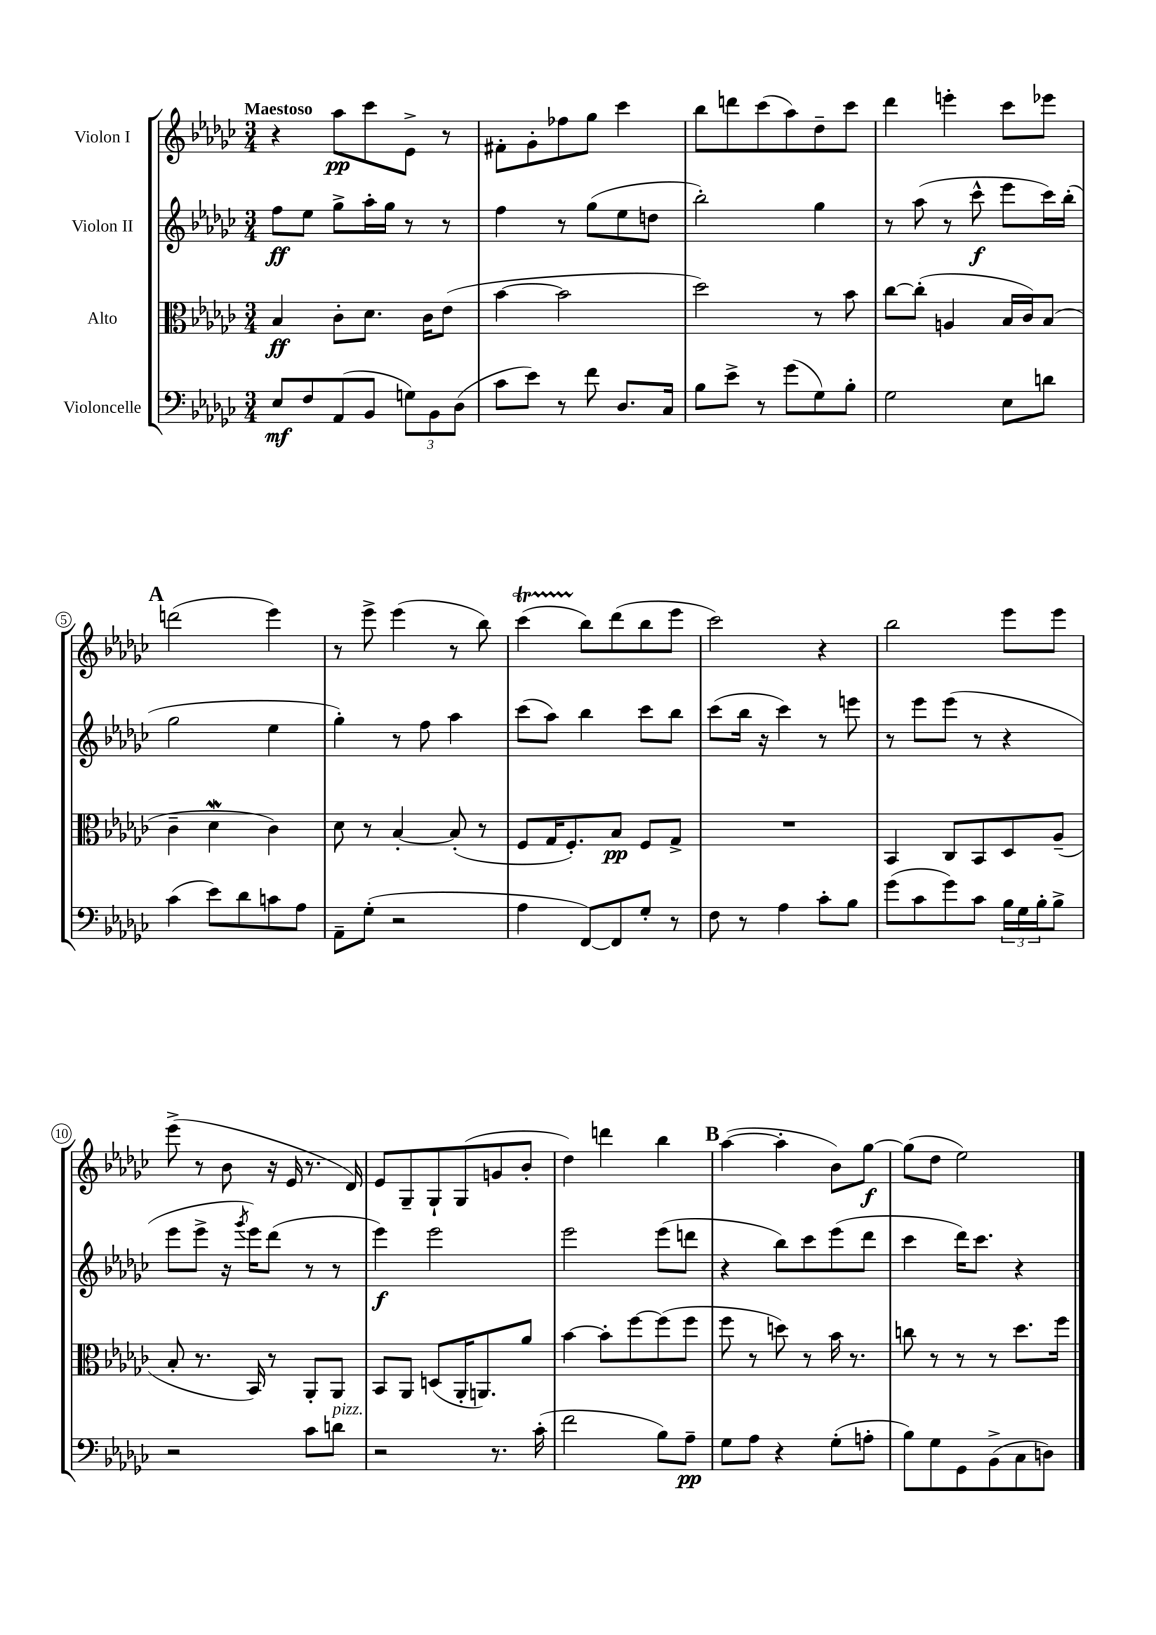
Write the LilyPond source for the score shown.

<<
\new StaffGroup <<
\new Staff = "s0" \with { instrumentName = "Violon I" } {
    \clef treble \key ges \major \numericTimeSignature \time 3/4 \tempo "Maestoso"
    r4 aes''8\pp ces'''8 ees'8-> r8 |
    fis'8-. ges'8-. fes''8 ges''8 ces'''4 |
    bes''8 d'''8 ces'''8( aes''8) des''8-- ces'''8 |
    des'''4 e'''4-. ces'''8 ees'''8 |
    \mark \markup { \bold "A" } d'''2( ees'''4) |
    r8 ees'''8-> ees'''4( r8 bes''8) |
    ces'''4\startTrillSpan( bes''8\stopTrillSpan) des'''8( bes''8 ees'''8 |
    ces'''2) r4 |
    bes''2 ees'''8 ees'''8 |
    ees'''8->( r8 bes'8 r16 ees'16 r8. des'16) |
    ees'8 ges8-- ges8-! ges8( g'8 bes'8-. |
    des''4) d'''4 bes''4 |
    \mark \markup { \bold "B" } aes''4~( aes''4-. bes'8) ges''8~\f |
    ges''8( des''8 ees''2) \bar "|." |
}
\new Staff = "s1" \with { instrumentName = "Violon II" } {
    \clef treble \key ges \major \numericTimeSignature \time 3/4
    f''8\ff ees''8 ges''8-> aes''16-. ges''16 r8 r8 |
    f''4 r8 ges''8( ees''8 d''8 |
    bes''2-.) ges''4 |
    r8 aes''8( r8 ces'''8-^\f ees'''8 ces'''16) bes''16-.( |
    \mark \markup { \bold "A" } ges''2 ees''4 |
    ges''4-.) r8 f''8 aes''4 |
    ces'''8( aes''8) bes''4 ces'''8 bes''8 |
    ces'''8( bes''16 r16 ces'''4) r8 e'''8 |
    r8 ees'''8 ees'''8( r8 r4 |
    ees'''8 ees'''8-> r16 \acciaccatura { ges'''8 } ees'''16) des'''8( r8 r8 |
    ees'''4\f) ees'''2 |
    ees'''2 ees'''8( d'''8 |
    \mark \markup { \bold "B" } r4 bes''8) ces'''8 ees'''8( des'''8 |
    ces'''4 des'''16) ces'''8. r4 \bar "|." |
}
\new Staff = "s2" \with { instrumentName = "Alto" } {
    \clef alto \key ges \major \numericTimeSignature \time 3/4
    bes4\ff ces'8-. des'8. ces'16 ees'8( |
    bes'4~ bes'2 |
    des''2) r8 bes'8 |
    ces''8~ ces''8-.( a4 bes16 ces'16) bes8( |
    \mark \markup { \bold "A" } ces'4-- des'4\mordent ces'4) |
    des'8 r8 bes4~-. bes8-.( r8 |
    f8 ges16 f8.-.) bes8\pp f8 ges8-> |
    R2. |
    bes,4 ces8 bes,8 des8 aes8--( |
    bes8-. r8. bes,16) r8 aes,8-. aes,8 |
    bes,8 aes,8 d8( aes,16-. a,8.) aes'8 |
    bes'4~ bes'8-. f''8~ f''8( f''8 |
    \mark \markup { \bold "B" } f''8 r8 d''8) r8 bes'16 r8. |
    c''8 r8 r8 r8 des''8. f''16 \bar "|." |
}
\new Staff = "s3" \with { instrumentName = "Violoncelle" } {
    \clef bass \key ges \major \numericTimeSignature \time 3/4
    ees8\mf f8 aes,8( bes,8 \tuplet 3/2 { g8) bes,8 des8( } |
    ces'8 ees'8) r8 f'8 des8. ces16 |
    bes8 ees'8-> r8 ges'8( ges8) bes8-. |
    ges2 ees8 d'8 |
    \mark \markup { \bold "A" } ces'4( ees'8) des'8 c'8 aes8 |
    aes,8-- ges8-.( r2 |
    aes4 f,8~) f,8 ges8-. r8 |
    f8 r8 aes4 ces'8-. bes8 |
    ges'8( ces'8 ges'8) ces'8 \tuplet 3/2 { bes16 ges16 bes16-. } bes8-> |
    r2 ces'8 d'8^\markup { \italic "pizz." } |
    r2 r8. ces'16-.( |
    f'2 bes8) aes8--\pp |
    \mark \markup { \bold "B" } ges8 aes8 r4 ges8-.( a8-. |
    bes8) ges8 ges,8 bes,8->( ces8 d8) \bar "|." |
}
>>
>>
\layout { \context { \Score \override BarNumber.stencil = #(make-stencil-circler 0.1 0.3 ly:text-interface::print) } }
